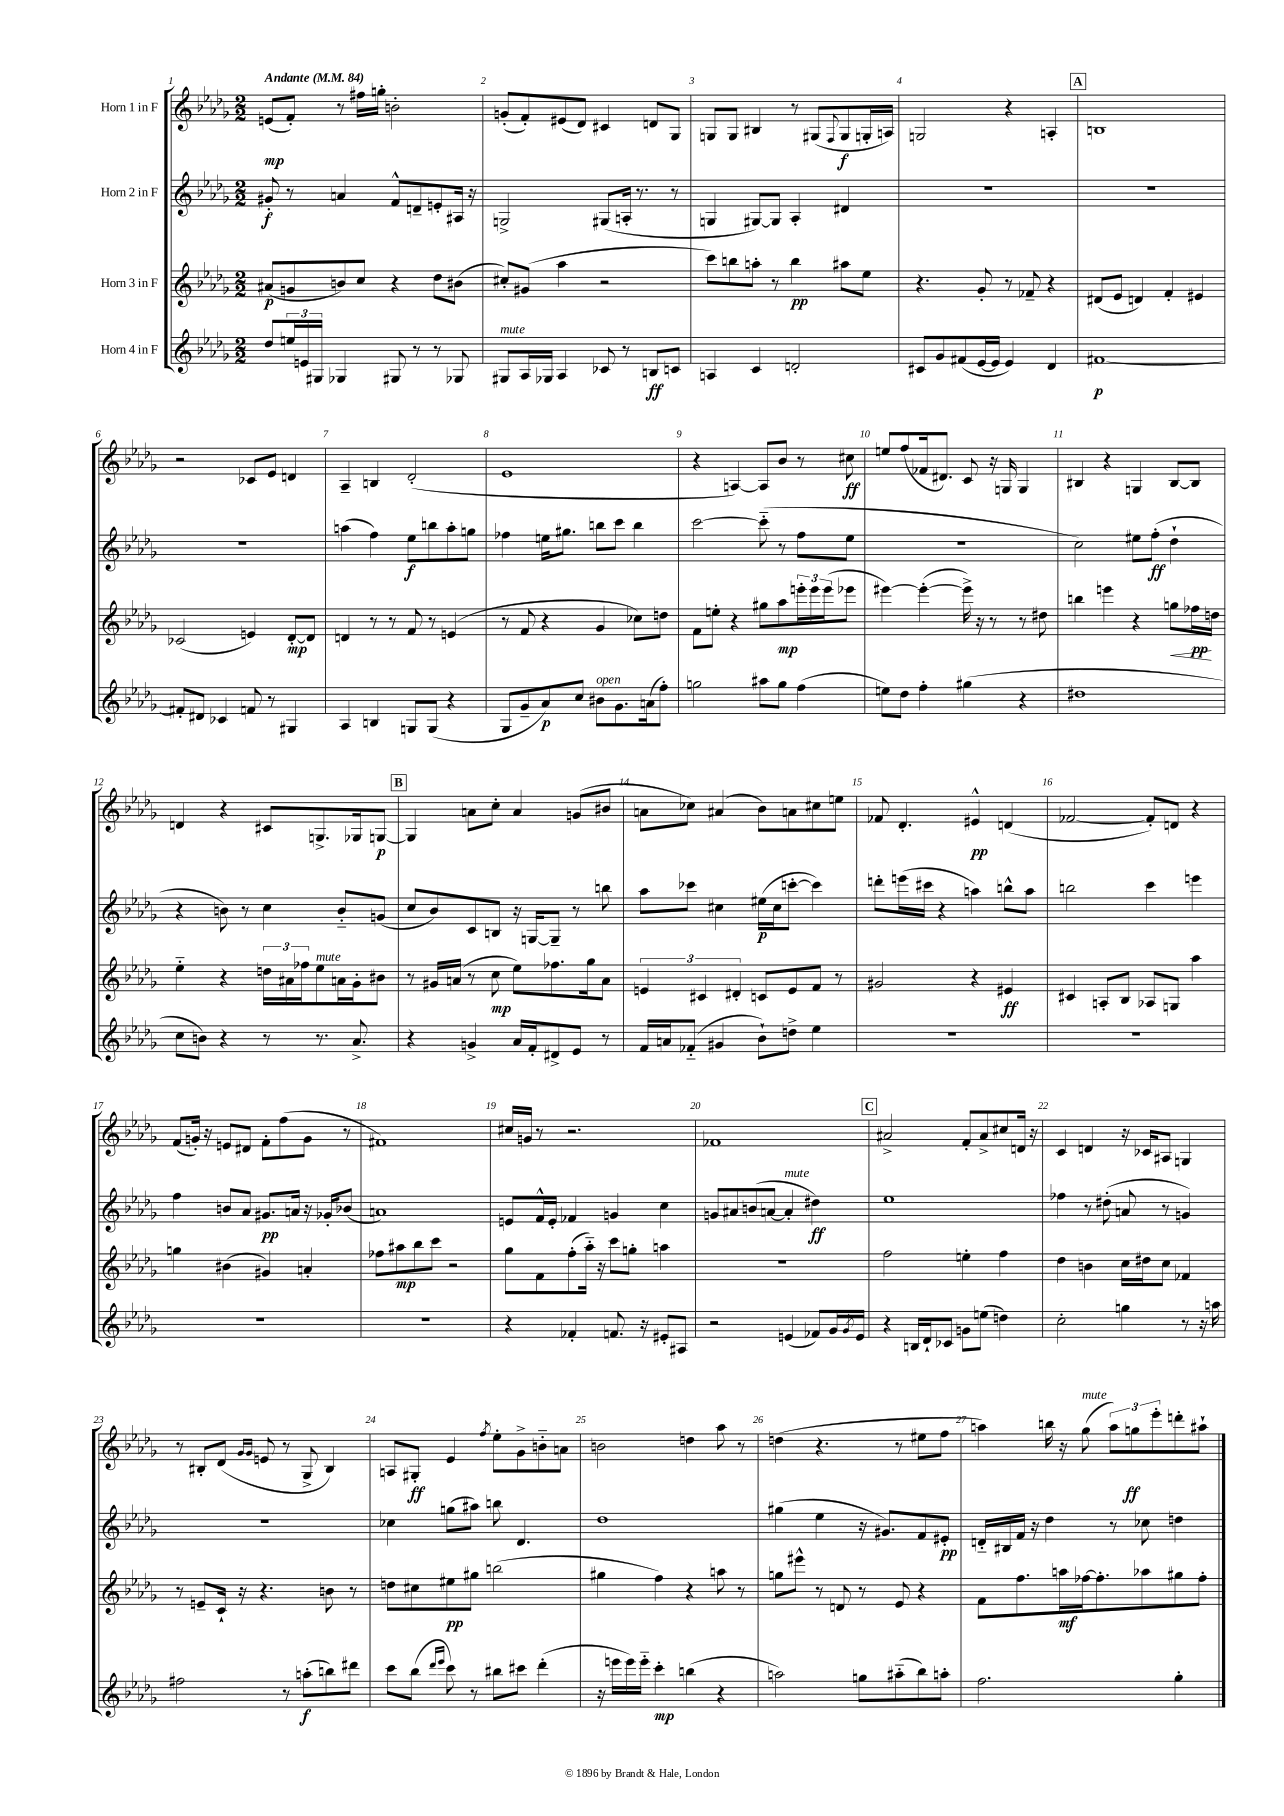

**kern	**dynam	**kern	**dynam	**kern	**dynam	**kern	**dynam
*part4	*part4	*part3	*part3	*part2	*part2	*part1	*part1
*staff4	*staff4	*staff3	*staff3	*staff2	*staff2	*staff1	*staff1
*I"Horn 4 in F	*	*I"Horn 3 in F	*	*I"Horn 2 in F	*	*I"Horn 1 in F	*
*clefG2	*	*clefG2	*	*clefG2	*	*clefG2	*
*k[b-e-a-d-g-]	*	*k[b-e-a-d-g-]	*	*k[b-e-a-d-g-]	*	*k[b-e-a-d-g-]	*
*M2/2	*	*M2/2	*	*M2/2	*	*M2/2	*
*MM84	*	*MM84	*	*MM84	*	*MM84	*
=1	=1	=1	=1	=1	=1	=1	=1
!	!	!	!	!	!	!LO:TX:a:B:t=Andante	!
8dd-/L	.	(8a#X/L	p	8g#X'/	f	(8en/L	mp
24een/L	.	8gn/	.	8r	.	8f'/J)	.
24en/	.	.	.	.	.	.	.
24G#X/JJ	.	.	.	.	.	.	.
4G-X/	.	8bn/)	.	4an/	.	8r	.
.	.	8cc/J	.	.	.	16ff#X\LL	.
.	.	.	.	.	.	16ggn'\JJ	.
8G#X/	.	4r	.	8f^^/L	.	2bn'\	.
8r	.	.	.	8dn~/	.	.	.
8r	.	8dd-\L	.	8en'/	.	.	.
8G-X/	.	(8b#X\J	.	16A#X/Jk	.	.	.
.	.	.	.	16r	.	.	.
=2	=2	=2	=2	=2	=2	=2	=2
!LO:TX:a:i:t=mute	!	!	!	!	!	!	!
8G#X/L	.	8cc#X'/L)	.	2Gn^/	.	(8gn'/L	.
16A-/L	.	(8g#X/J	.	.	.	8f'/)	.
16G-X/JJ	.	.	.	.	.	.	.
4A-/	.	4aa-\	.	.	.	(8e#X/	.
.	.	.	.	.	.	8d-/J)	.
8c-X/	.	2r	.	(8G#X/L	.	4c#X/	.
8r	.	.	.	16An'/Jk	.	.	.
.	.	.	.	8.r	.	.	.
8Bn/L	ff	.	.	.	.	8dn/L	.
8cn/J	.	.	.	8r	.	8G-/J	.
=3	=3	=3	=3	=3	=3	=3	=3
4An/	.	8ccc\L)	.	4Gn/	.	8Gn/L	.
.	.	8bbn\	.	.	.	8G/J	.
4c/	.	8aan'\J	.	[8G#X/L)	.	4B#X/	.
.	.	8r	.	8G#/J]	.	.	.
2dn'/	.	4bb\	pp	4A-'/	.	8r	.
.	.	.	.	.	.	(8G#X/L	.
.	.	.	.	.	.	8qqF/	.
.	.	8aa#X\L	.	4d#X/	.	8G#/	f
.	.	8ee-\J	.	.	.	16Gn'/L	.
.	.	.	.	.	.	16An/JJ)	.
=4	=4	=4	=4	=4	=4	=4	=4
8c#X/L	.	4.r	.	1r	.	2Gn/	.
8g-/	.	.	.	.	.	.	.
(8f#X/	.	.	.	.	.	.	.
[16e-/L	.	8g-'/	.	.	.	.	.
16e-/JJ]	.	.	.	.	.	.	.
4e-/)	.	8r	.	.	.	4r	.
.	.	8f-X~/	.	.	.	.	.
4d-/	.	4r	.	.	.	4An'/	.
!!LO:REH:place=s1:t=A
=5	=5	=5	=5	=5	=5	=5	=5
[1f#X	p	(8d#X/L	.	1r	.	1Bn	.
.	.	8e-/J	.	.	.	.	.
.	.	4dn/)	.	.	.	.	.
.	.	4f'/	.	.	.	.	.
.	.	4e#X/	.	.	.	.	.
!!LO:LB:g=z
=6	=6	=6	=6	=6	=6	=6	=6
8f#X'/L]	.	(2c-X/	.	1r	.	2r	.
8d#X/J	.	.	.	.	.	.	.
4c-X/	.	.	.	.	.	.	.
8fn/	.	4en/)	.	.	.	8c-X/L	.
8r	.	.	.	.	.	8e-/J	.
4G#X/	.	[8d-'/L	mp	.	.	4dn/	.
.	.	8d-/J]	.	.	.	.	.
=7	=7	=7	=7	=7	=7	=7	=7
4A-/	.	4dn/	.	(4aan\	.	4A-~/	.
4Bn/	.	8r	.	4ff\)	.	4Bn/	.
.	.	8r	.	.	.	.	.
8Gn/L	.	8f/	.	8ee-\L	f	(2d-'/	.
(8G/J	.	8r	.	8bbn\	.	.	.
4r	.	(4en/	.	8aa'\	.	.	.
.	.	.	.	8ggn\J	.	.	.
=8	=8	=8	=8	=8	=8	=8	=8
8G-/L	.	8r	.	4ff-X\	.	1e-	.
8g-~/	.	8f/	.	.	.	.	.
8a-/)	p	4r	.	16een\KL	.	.	.
.	.	.	.	8.gg#X\J	.	.	.
8cc/J	.	.	.	.	.	.	.
!LO:TX:a:i:t=open	!	!	!	!	!	!	!
8b#X\L	.	4g-/	.	8bbn\L	.	.	.
8.g-\	.	.	.	8ccc\J	.	.	.
.	.	8cc-X\L)	.	4bb\	.	.	.
(16an\k	.	.	.	.	.	.	.
8ff'\J)	.	8ddn\J	.	.	.	.	.
=9	=9	=9	=9	=9	=9	=9	=9
2ggn\	.	8f\L	.	[2ccc\	.	4r	.
.	.	8een'\J	.	.	.	.	.
.	.	4r	.	.	.	[4An/)	.
8aa#X\L	.	8gg#X\L	.	(8ccc\]	.	8A/L]	.
8gg\J	.	8aa-\	mp	8r	.	8b-/J	.
(4ff\	.	24eeen'\L	.	8ff\L	.	8r	.
.	.	24eee\	.	.	.	.	.
.	.	(24eee\J	.	.	.	.	.
.	.	8eee-X\J	.	8ee-\J	.	8cc#X\	ff
=10	=10	=10	=10	=10	=10	=10	=10
8een\L)	.	[4eee#X\)	.	1r	.	8een/L	.
8dd-\J	.	.	.	.	.	(8ff/	.
4ff'\	.	(4eee#'\_	.	.	.	16f-X/k	.
.	.	.	.	.	.	8.d#X/J)	.
(4gg#X\	.	16eee#^\])	.	.	.	8c/	.
.	.	16r	.	.	.	.	.
.	.	8r	.	.	.	16r	.
.	.	.	.	.	.	16Gn/	.
4r	.	8r	.	.	.	4G/	.
.	.	8dd#X\	.	.	.	.	.
=11	=11	=11	=11	=11	=11	=11	=11
1dd#X	.	4bbn\	.	2cc\)	.	4B#X/	.
.	.	4eeen\	.	.	.	4r	.
.	.	4r	.	8ee#X\L	.	4Gn/	.
.	.	.	.	(8ff'\J	ff	.	.
!	!	!	!LO:HP:b	!	!	!	!
.	.	8ggn\L	<	4dd-`\	.	[8B#/L	.
.	.	16ff-X\L	pp	.	.	8B#/J]	.
.	.	16ddn\JJ	[	.	.	.	.
!!LO:LB:g=z
=12	=12	=12	=12	=12	=12	=12	=12
8cc\L	.	4ee-\	.	4r	.	4dn/	.
8bn\J)	.	.	.	.	.	.	.
4r	.	4r	.	8bn\)	.	4r	.
.	.	.	.	8r	.	.	.
8r	.	24ddn\LL	.	4cc\	.	8c#X/L	.
.	.	24a#X\	.	.	.	.	.
.	.	24ff-X\J	.	.	.	.	.
!	!	!LO:TX:a:i:t=mute	!	!	!	!	!
8.r	.	8ee-\	.	.	.	8.Gn^/	.
.	.	16an\L	.	8b/L	.	.	.
8.a-^/	.	16g-'\J	.	.	.	16G-X/k	.
.	.	8b#X\J	.	(8gn/J	.	[8Gn/J	p
!!LO:REH:place=s1:t=B
=13	=13	=13	=13	=13	=13	=13	=13
4r	.	8r	.	8cc/L	.	4G/]	.
.	.	16g#X/LL	.	8b-/)	.	.	.
.	.	(16an/JJ	.	.	.	.	.
4gn^/	.	8r	.	8c/	.	8an\L	.
.	.	8cc\	mp	8Bn/J	.	8cc'\J	.
16a-/LL	.	8ee-\L)	.	16r	.	4a/	.
16f'/J	.	.	.	[16Gn/KL	.	.	.
8d#X^/	.	8.ff-X\	.	8G~/J]	.	.	.
8e-/J	.	.	.	8r	.	(8gn/L	.
.	.	16gg-\k	.	.	.	.	.
8r	.	8a\J	.	8bbn\	.	8b#X/J	.
=14	=14	=14	=14	=14	=14	=14	=14
16f/LL	.	6en/	.	8aa-\L	.	8an\L	.
16an/J	.	.	.	.	.	.	.
(8f-X/J	.	.	.	8ccc-X\J	.	8cc-X\J)	.
.	.	6c#X/	.	.	.	.	.
4g#X/	.	.	.	4cc#X\	.	(4a#X/	.
.	.	6d#X'/	.	.	.	.	.
8b-`\L)	.	8cn/L	.	(16ee#X\LL	p	8b-\L)	.
.	.	.	.	16cc#\J	.	.	.
8ddn^\J	.	8e/	.	[8cccn'\J	.	8an\	.
4ee-\	.	8f/J	.	4ccc\])	.	8cc#X\	.
.	.	8r	.	.	.	8een\J	.
=15	=15	=15	=15	=15	=15	=15	=15
1r	.	2g#X/	.	8dddn'\L	.	8f-X/	.
.	.	.	.	(16eeen\L	.	4.d-'/	.
.	.	.	.	16ccc#X\JJ	.	.	.
.	.	.	.	4r	.	.	.
.	.	4r	.	4aan\)	.	4e#X^^/	pp
.	.	4e#X/	ff	8bbn^^\L	.	(4dn/	.
.	.	.	.	8aa\J	.	.	.
=16	=16	=16	=16	=16	=16	=16	=16
1r	.	4c#X/	.	2bbn\	.	[2f-X/	.
.	.	8An'/L	.	.	.	.	.
.	.	8B-/J	.	.	.	.	.
.	.	8A-X/L	.	4ccc\	.	8f-'/L])	.
.	.	8Gn/J	.	.	.	8dn/J	.
.	.	4aa-\	.	4eeen\	.	4r	.
!!LO:LB:g=z
=17	=17	=17	=17	=17	=17	=17	=17
1r	.	4ggn\	.	4ff\	.	(8f/L	.
.	.	.	.	.	.	16gn'/Jk)	.
.	.	.	.	.	.	16r	.
.	.	(4b#X\	.	8bn/L	.	8en/L	.
.	.	.	.	8a-/J	.	8d#X/J	.
.	.	4g#X/)	.	8.g#X/L	pp	8f'\L	.
.	.	.	.	.	.	(8ff\	.
.	.	.	.	16an/Jk	.	.	.
.	.	4an'/	.	16r	.	8g\J	.
.	.	.	.	16g-X'/KL	.	.	.
.	.	.	.	(8b-X/J	.	8r	.
=18	=18	=18	=18	=18	=18	=18	=18
1r	.	8ff-X\L	.	1an)	.	1f#X)	.
.	.	8aa#X\	mp	.	.	.	.
.	.	8bb-\	.	.	.	.	.
.	.	8ccc\J	.	.	.	.	.
.	.	2r	.	.	.	.	.
=19	=19	=19	=19	=19	=19	=19	=19
4r	.	8gg-\L	.	8en/L	.	16cc#X/LL	.
.	.	.	.	.	.	16gn/JJ	.
.	.	8f\	.	16f^^/L	.	8r	.
.	.	.	.	16e'/JJ	.	.	.
4f-X'/	.	(8ff'\	.	4f-X/	.	2.r	.
.	.	16aa-\Jk)	.	.	.	.	.
.	.	16r	.	.	.	.	.
8.fn/	.	8ccc\L	.	4gn/	.	.	.
.	.	8ggn'\J	.	.	.	.	.
16r	.	.	.	.	.	.	.
8e#X'/L	.	4aan\	.	4cc\	.	.	.
8A#X/J	.	.	.	.	.	.	.
=20	=20	=20	=20	=20	=20	=20	=20
2r	.	1r	.	8gn/L	.	1f-X	.
.	.	.	.	8a#X/	.	.	.
.	.	.	.	(8bn/	.	.	.
.	.	.	.	[8an/J	.	.	.
!	!	!	!	!LO:TX:a:i:t=mute	!	!	!
(4en/	.	.	.	4a'/]	.	.	.
8f-X/L)	.	.	.	4dd#X\)	ff	.	.
16g-/L	.	.	.	.	.	.	.
8qg-/	.	.	.	.	.	.	.
16e/JJ	.	.	.	.	.	.	.
!!LO:REH:place=s1:t=C
=21	=21	=21	=21	=21	=21	=21	=21
4r	.	2ff\	.	1ee-	.	2a#X^/	.
16Bn/LL	.	.	.	.	.	.	.
16d-`/J	.	.	.	.	.	.	.
8c-X/J	.	.	.	.	.	.	.
8gn\L	.	4een'\	.	.	.	8f'/L	.
(8een\J	.	.	.	.	.	8a#^/	.
4ddn\)	.	4ff\	.	.	.	8cc#X/	.
.	.	.	.	.	.	16dn/Jk	.
.	.	.	.	.	.	16r	.
=22	=22	=22	=22	=22	=22	=22	=22
2cc'\	.	4dd-\	.	4ff-X\	.	4c/	.
.	.	4bn\	.	8r	.	4dn/	.
.	.	.	.	(8dd#X'\	.	.	.
4ggn\	.	16cc\LL	.	8an/	.	16r	.
.	.	16dd#X\J	.	.	.	16c-X/KL	.
.	.	8cc\J	.	8r	.	8A#X/J	.
8r	.	4f-X/	.	4gn/)	.	4Gn/	.
16r	.	.	.	.	.	.	.
16aan\	.	.	.	.	.	.	.
!!LO:LB:g=z
=23	=23	=23	=23	=23	=23	=23	=23
2ff#X\	.	8r	.	1r	.	8r	.
.	.	8en~/L	.	.	.	8B#X'/L	.
.	.	16c`/Jk	.	.	.	(8d-/J	.
.	.	16r	.	.	.	.	.
.	.	.	.	.	.	16qqg-/LL	.
.	.	.	.	.	.	16qqg-/JJ	.
.	.	4.r	.	.	.	8en/	.
8r	.	.	.	.	.	8r	.
(8aan'\L	f	.	.	.	.	8G-^/	.
8bbn\)	.	8bn\	.	.	.	4B#/)	.
8ddd#X\J	.	8r	.	.	.	.	.
=24	=24	=24	=24	=24	=24	=24	=24
8ccc\L	.	8ddn\L	.	4cc-X\	.	8An/L	.
(8bb-\J	.	8cc#X\	.	.	.	8G#X'/J	ff
16qqddd-/LL	.	.	.	.	.	.	.
16qqeee-/JJ	.	.	.	.	.	.	.
8ccc\)	.	8ee#X\	pp	(8ggn\L	.	4e-/	.
8r	.	8gg#X\J	.	8aa#X\J)	.	.	.
.	.	.	.	.	.	8qff/	.
8bb#X\L	.	(2bbn\	.	8bbn\	.	8ee-'\L	.
8ccc#X\J	.	.	.	4.d-/	.	8g-^\	.
(4ddd-'\	.	.	.	.	.	8bn\	.
.	.	.	.	.	.	8an\J	.
=25	=25	=25	=25	=25	=25	=25	=25
16r	.	4gg#X\	.	1dd-	.	2bn\	.
16eeen\LL	.	.	.	.	.	.	.
16eee\)	.	.	.	.	.	.	.
16eee\JJ	.	.	.	.	.	.	.
4ccc'\	mp	4ff\)	.	.	.	.	.
(4bbn\	.	4r	.	.	.	4ddn\	.
4r	.	8aan\	.	.	.	8aa-\	.
.	.	8r	.	.	.	8r	.
=26	=26	=26	=26	=26	=26	=26	=26
2aan\)	.	8ggn\L	.	(4gg#X\	.	(4ddn\	.
.	.	8eee#X^^\J	.	.	.	.	.
.	.	8r	.	4ee-\	.	4.r	.
.	.	8dn/	.	.	.	.	.
8ggn\L	.	8r	.	16r	.	.	.
.	.	.	.	8.g#X/L)	.	.	.
(8aa#X\	.	8e-/	.	.	.	8r	.
8bb-\)	.	4r	.	8f/	.	8ee#X\L	.
8aan'\J	.	.	.	8e#X'/J	pp	8ff\J	.
=27	=27	=27	=27	=27	=27	=27	=27
2.ff\	.	8f\L	.	16dn/LL	.	4aan\)	.
.	.	.	.	16B#X/	.	.	.
.	.	8.ff\	.	16f/JJ	.	.	.
.	.	.	.	16r	.	.	.
.	.	.	.	4dd-\	.	16bbn\	.
.	.	16aan\L	mf	.	.	16r	.
!	!	!	!	!	!	!LO:TX:a:i:t=mute	!
.	.	[16ff-X\J	.	.	.	(8gg-\	.
.	.	8.ff-'\]	.	.	.	.	.
.	.	.	.	8r	.	12aa\L)	.
.	.	.	.	.	.	12ggn\	ff
.	.	8aa-X\	.	8cc-X\	.	.	.
.	.	.	.	.	.	12eee-'\	.
4gg-'\	.	8gg#X\	.	4ddn\	.	8dddn'\	.
.	.	8ff-'\J	.	.	.	8aa#X`\J	.
==	==	==	==	==	==	==	==
*-	*-	*-	*-	*-	*-	*-	*-
